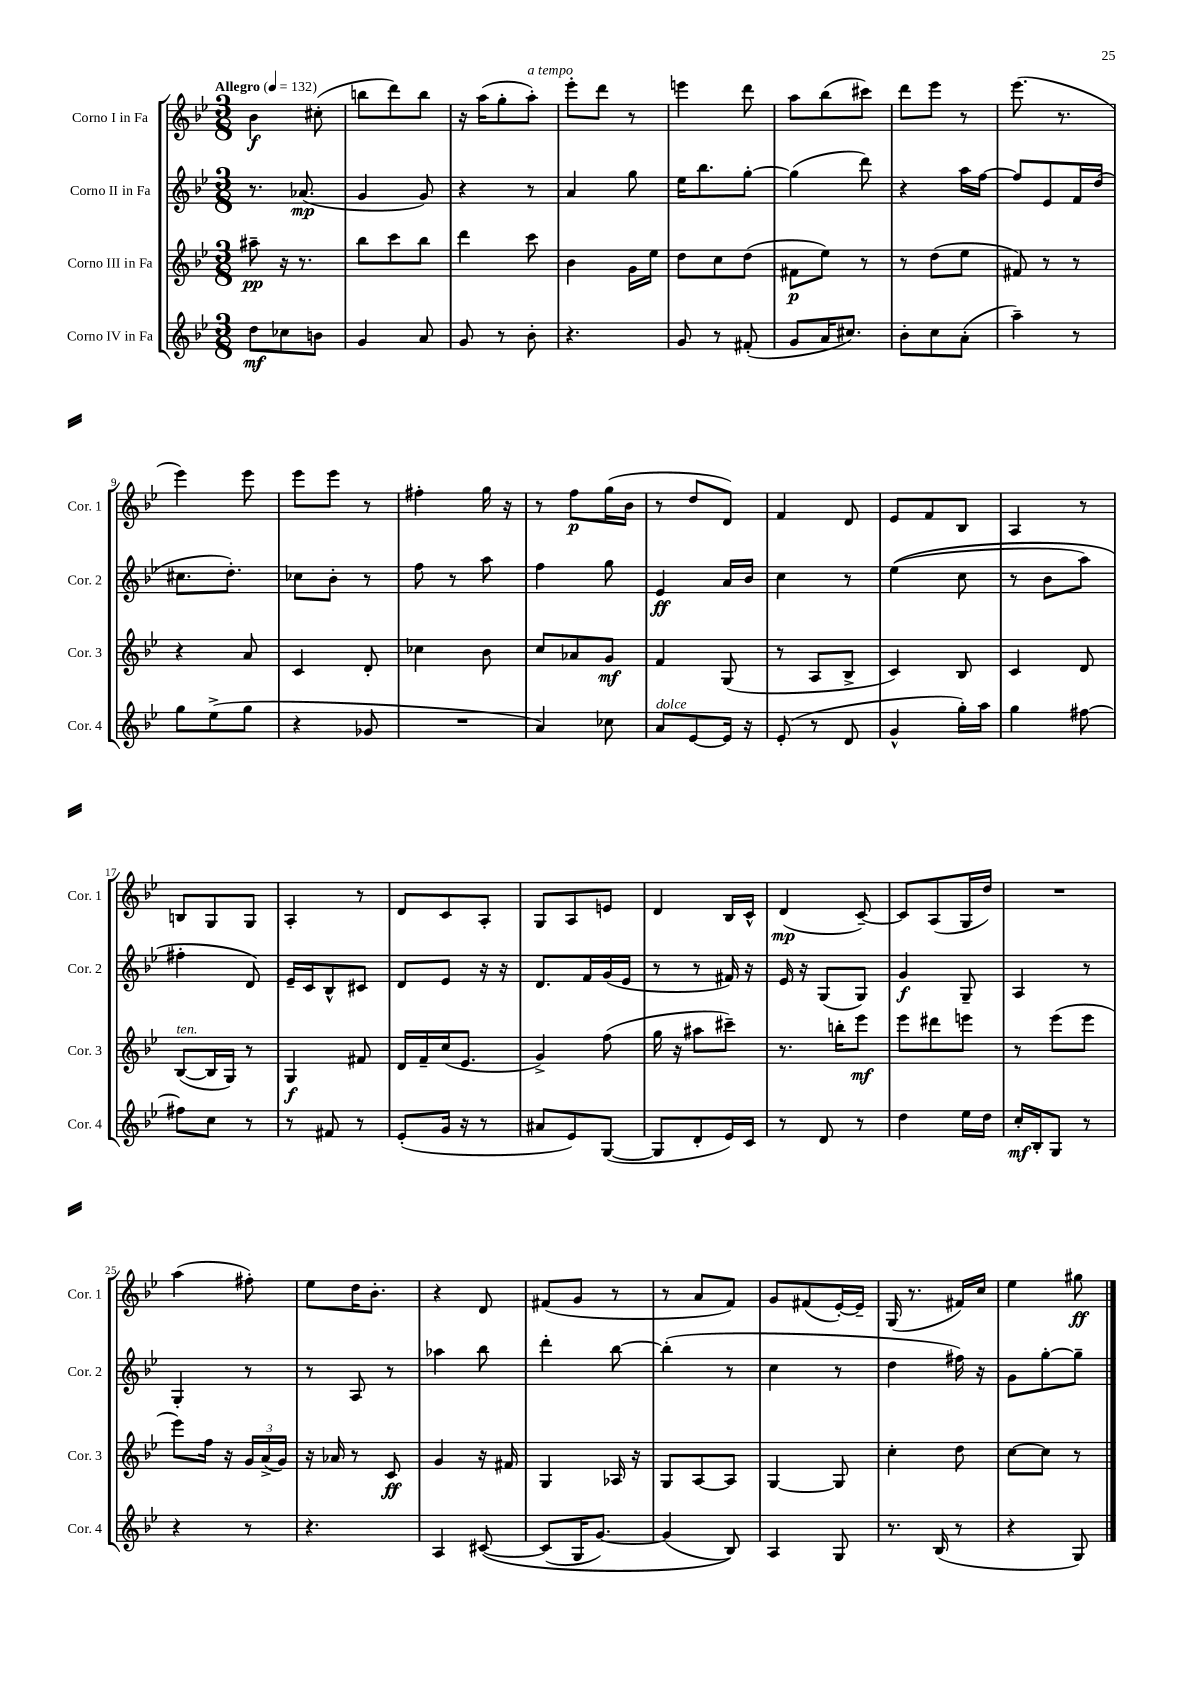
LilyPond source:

<<
\new StaffGroup <<
\new Staff = "s0" \with { instrumentName = "Corno I in Fa" shortInstrumentName = "Cor. 1" } {
    \clef treble \key bes \major \numericTimeSignature \time 3/8 \tempo "Allegro" 4 = 132
    bes'4\f cis''8-.( |
    b''8 d'''8) b''8 |
    r16 a''16( g''8-. a''8-.^\markup { \italic "a tempo" }) |
    ees'''8-. d'''8 r8 |
    e'''4 d'''8 |
    a''8 bes''8( cis'''8) |
    d'''8 ees'''8 r8 |
    ees'''8.( r8. |
    ees'''4) ees'''8 |
    ees'''8 ees'''8 r8 |
    fis''4-. g''16 r16 |
    r8 f''8\p g''16( bes'16 |
    r8 d''8 d'8) |
    f'4 d'8 |
    ees'8 f'8 bes8 |
    a4 r8 |
    b8 g8 g8 |
    a4-. r8 |
    d'8 c'8 a8-. |
    g8 a8 e'8 |
    d'4 bes16 c'16-^ |
    d'4\mp( c'8~--) |
    c'8 a8( g16 d''16) |
    R4. |
    a''4( fis''8-.) |
    ees''8 d''16 bes'8.-. |
    r4 d'8 |
    fis'8( g'8 r8 |
    r8 a'8 f'8) |
    g'8 fis'8( ees'16~-.) ees'16-- |
    g16( r8. fis'16) c''16 |
    ees''4 gis''8\ff \bar "|." |
}
\new Staff = "s1" \with { instrumentName = "Corno II in Fa" shortInstrumentName = "Cor. 2" } {
    \clef treble \key bes \major \numericTimeSignature \time 3/8
    r8. aes'8.\mp( |
    g'4 g'8) |
    r4 r8 |
    a'4 g''8 |
    ees''16 bes''8. g''8~-. |
    g''4( d'''8) |
    r4 a''16 f''16~ |
    f''8 ees'8 f'16 d''16( |
    cis''8. d''8.-.) |
    ces''8 bes'8-. r8 |
    f''8 r8 a''8 |
    f''4 g''8 |
    ees'4\ff a'16 bes'16 |
    c''4 r8 |
    ees''4(\( c''8 |
    r8 bes'8 a''8) |
    fis''4-. d'8\) |
    ees'16-- c'16 bes8-^ cis'8 |
    d'8 ees'8 r16 r16 |
    d'8. f'16 g'16( ees'16 |
    r8 r8 fis'16) r16 |
    ees'16 r16 g8( g8) |
    g'4\f g8-- |
    a4 r8 |
    g4-. r8 |
    r8 a8 r8 |
    aes''4 bes''8 |
    d'''4-. bes''8~ |
    bes''4-.( r8 |
    c''4 r8 |
    d''4 fis''16) r16 |
    g'8 g''8~-. g''8-- \bar "|." |
}
\new Staff = "s2" \with { instrumentName = "Corno III in Fa" shortInstrumentName = "Cor. 3" } {
    \clef treble \key bes \major \numericTimeSignature \time 3/8
    ais''8--\pp r16 r8. |
    bes''8 c'''8 bes''8 |
    d'''4 c'''8 |
    bes'4 g'16 ees''16 |
    d''8 c''8 d''8( |
    fis'8\p ees''8) r8 |
    r8 d''8( ees''8 |
    fis'8) r8 r8 |
    r4 a'8 |
    c'4 d'8-. |
    ces''4 bes'8 |
    c''8 aes'8 g'8\mf |
    f'4 g8( |
    r8 a8 bes8-> |
    c'4) bes8 |
    c'4 d'8 |
    bes8~^\markup { \italic "ten." }( bes16 g16) r8 |
    g4\f fis'8 |
    d'16 f'16-- c''16( ees'8. |
    g'4->) f''8( |
    g''16 r16 ais''8 cis'''8--) |
    r8. b''16-. ees'''8\mf |
    ees'''8 dis'''8 e'''8 |
    r8 ees'''8( ees'''8 |
    ees'''8) f''16 r16 \tuplet 3/2 { g'16 a'16->( g'16) } |
    r16 aes'16 r8 c'8\ff |
    g'4 r16 fis'16 |
    g4 aes16 r16 |
    g8 a8~ a8 |
    g4~ g8 |
    c''4-. d''8 |
    c''8~ c''8 r8 \bar "|." |
}
\new Staff = "s3" \with { instrumentName = "Corno IV in Fa" shortInstrumentName = "Cor. 4" } {
    \clef treble \key bes \major \numericTimeSignature \time 3/8
    d''8\mf ces''8 b'8 |
    g'4 a'8 |
    g'8 r8 bes'8-. |
    r4. |
    g'8 r8 fis'8-.( |
    g'8 a'16 cis''8.) |
    bes'8-. c''8 a'8-.( |
    a''4--) r8 |
    g''8 ees''8->( g''8 |
    r4 ges'8 |
    R4. |
    a'4) ces''8 |
    a'8^\markup { \italic "dolce" } ees'8~ ees'16 r16 |
    ees'8-.( r8 d'8 |
    g'4-^ g''16-.) a''16 |
    g''4 fis''8~ |
    fis''8 c''8 r8 |
    r8 fis'8 r8 |
    ees'8-.( g'16 r16 r8 |
    ais'8 ees'8) g8~( |
    g8 d'8-. ees'16) c'16 |
    r8 d'8 r8 |
    d''4 ees''16 d''16 |
    c''16-.\mf bes16-. g8 r8 |
    r4 r8 |
    r4. |
    a4 cis'8~\( |
    cis'8( g16 g'8.~) |
    g'4( bes8)\) |
    a4 g8 |
    r8. bes16( r8 |
    r4 g8) \bar "|." |
}
>>
>>
